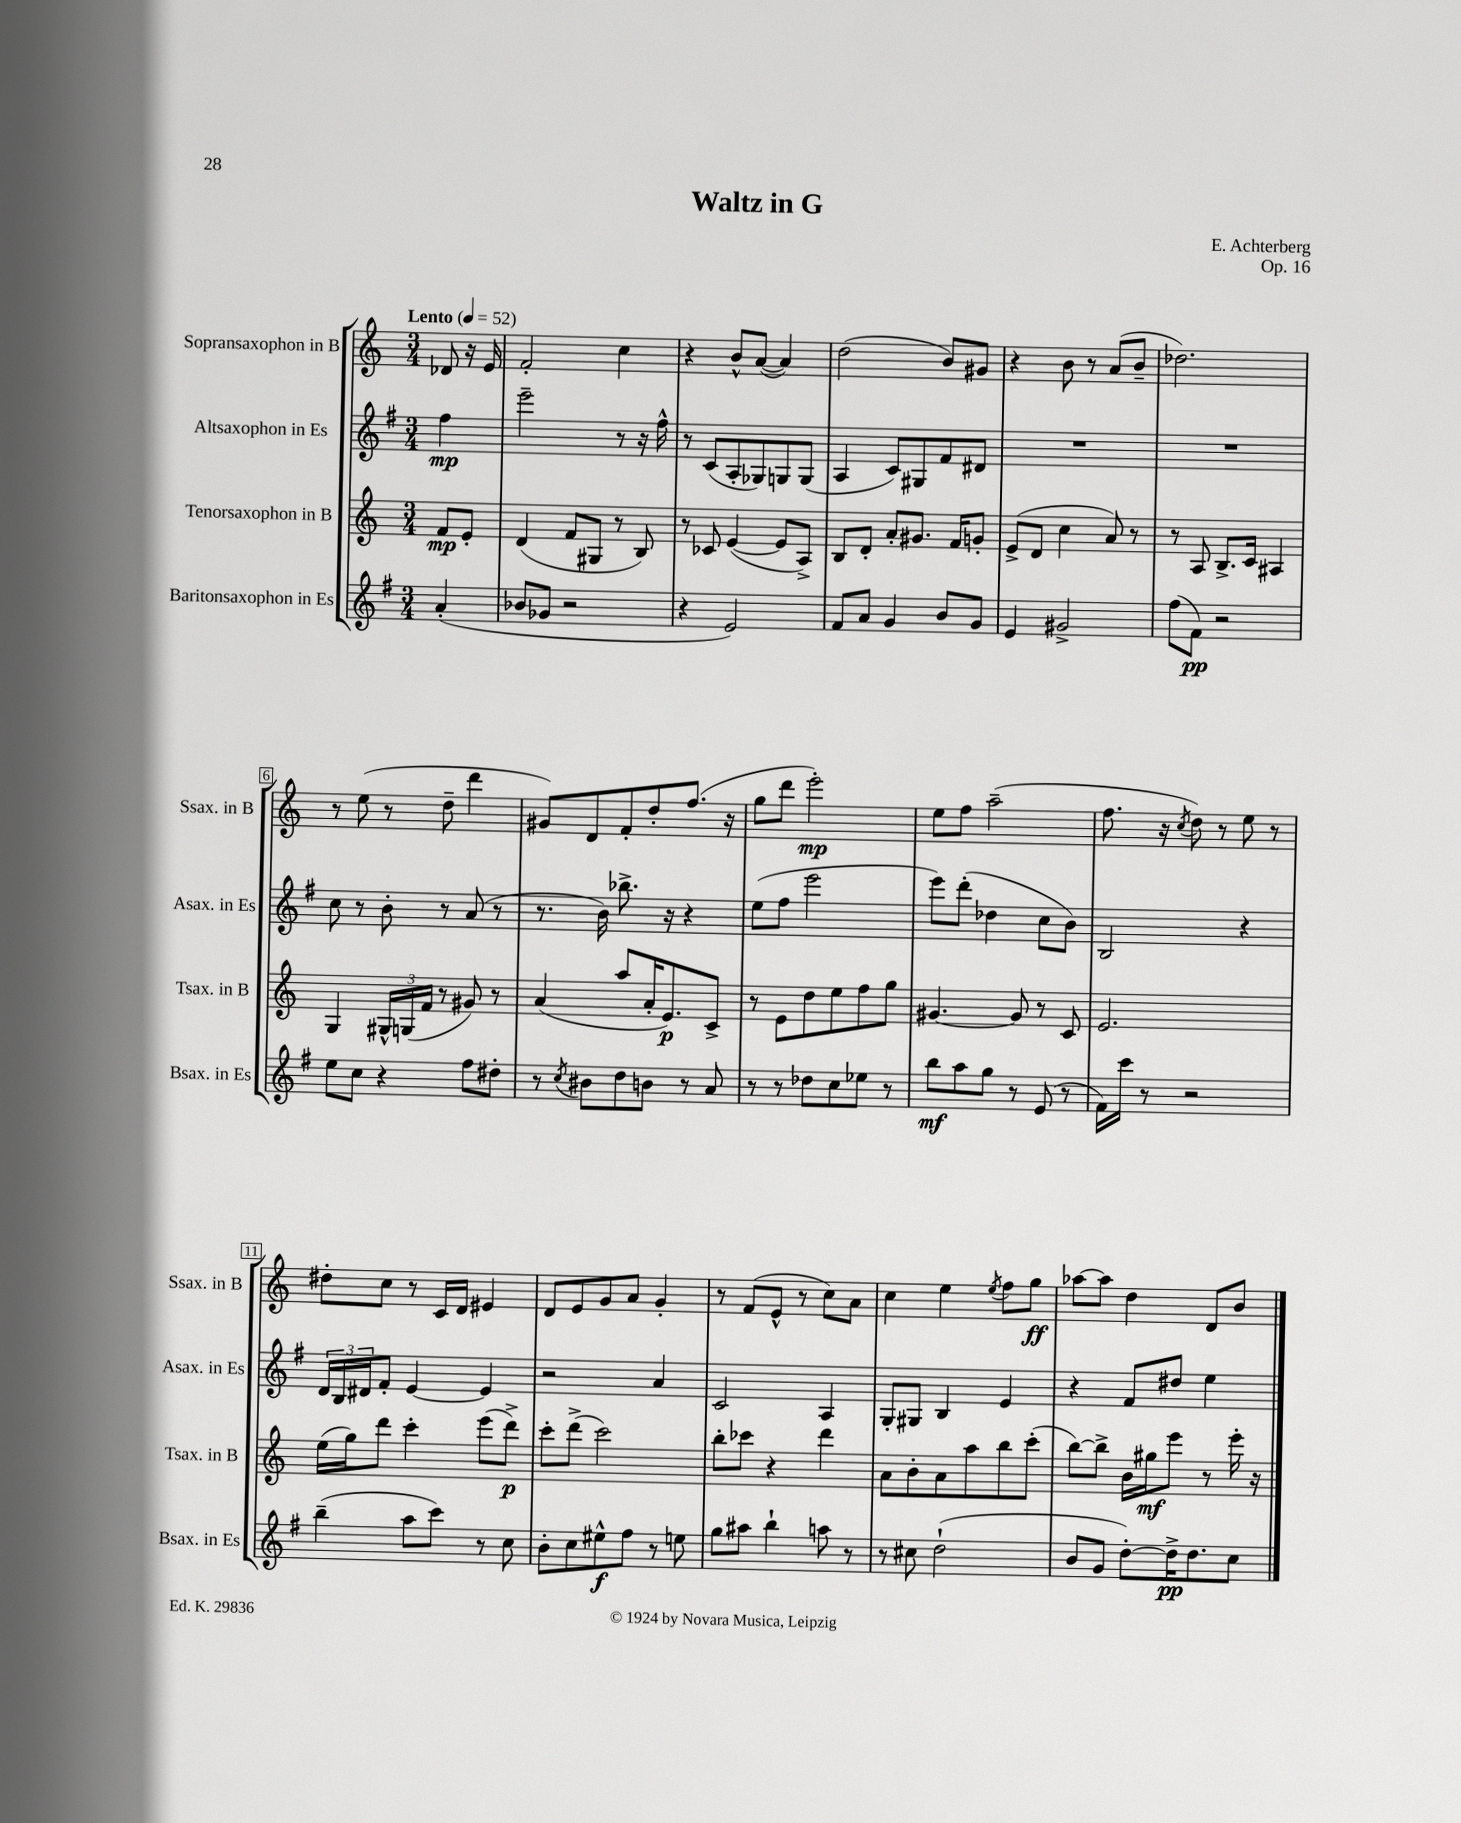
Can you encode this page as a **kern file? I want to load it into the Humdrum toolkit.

**kern	**dynam	**kern	**dynam	**kern	**dynam	**kern	**dynam
*part4	*part4	*part3	*part3	*part2	*part2	*part1	*part1
*staff4	*staff4	*staff3	*staff3	*staff2	*staff2	*staff1	*staff1
*I"Baritonsaxophon in Es	*	*I"Tenorsaxophon in B	*	*I"Altsaxophon in Es	*	*I"Sopransaxophon in B	*
*I'Bsax. in Es	*	*I'Tsax. in B	*	*I'Asax. in Es	*	*I'Ssax. in B	*
*clefG2	*	*clefG2	*	*clefG2	*	*clefG2	*
*k[f#]	*	*k[]	*	*k[f#]	*	*k[]	*
*M3/4	*	*M3/4	*	*M3/4	*	*M3/4	*
*MM52	*	*MM52	*	*MM52	*	*MM52	*
=	=	=	=	=	=	=	=
!	!	!	!	!	!	!LO:TX:a:B:t=Lento	!
(4a'/	.	8f/L	mp	4ff#\	mp	8d-X/	.
.	.	8e'/J	.	.	.	16r	.
.	.	.	.	.	.	16e/	.
=1	=1	=1	=1	=1	=1	=1	=1
8b-X/L	.	(4d/	.	2eee~\	.	2f'/	.
8g-X/J	.	.	.	.	.	.	.
2r	.	8f/L	.	.	.	.	.
.	.	8G#X/J	.	.	.	.	.
.	.	8r	.	8r	.	4cc\	.
.	.	8B/)	.	16r	.	.	.
.	.	.	.	16ff#^^\	.	.	.
=2	=2	=2	=2	=2	=2	=2	=2
4r	.	8r	.	8r	.	4r	.
.	.	8c-X/	.	(8c/L	.	.	.
2e/)	.	([4e/	.	8A'/	.	8b^^/L	.
.	.	.	.	8G-X/)	.	([8a/J	.
.	.	8e/L]	.	8Gn/	.	4a/])	.
.	.	8A^/J)	.	(8G/J	.	.	.
=3	=3	=3	=3	=3	=3	=3	=3
8f#/L	.	8B/L	.	4A/	.	(2dd\	.
8a/J	.	8d'/J	.	.	.	.	.
4g/	.	8a'/L	.	8c/L)	.	.	.
.	.	8.g#X/J	.	8G#X/	.	.	.
8b/L	.	.	.	8f#/	.	8b/L)	.
.	.	16f/KL	.	.	.	.	.
8g/J	.	8gn'/J	.	8d#X/J	.	8g#X/J	.
=4	=4	=4	=4	=4	=4	=4	=4
4e/	.	(8e^/L	.	2.r	.	4r	.
.	.	8d/J	.	.	.	.	.
2g#X^/	.	4cc\	.	.	.	8b\	.
.	.	.	.	.	.	8r	.
.	.	8a/)	.	.	.	(8a/L	.
.	.	8r	.	.	.	8b~/J	.
=5	=5	=5	=5	=5	=5	=5	=5
(8ff#\L	.	8r	.	2.r	.	2.dd-X\)	.
8f#\J)	pp	8A/	.	.	.	.	.
2r	.	8.B^/L	.	.	.	.	.
.	.	16c/Jk	.	.	.	.	.
.	.	4A#X/	.	.	.	.	.
!!LO:LB:g=z
=6	=6	=6	=6	=6	=6	=6	=6
8ee\L	.	4G/	.	8cc\	.	8r	.
8cc\J	.	.	.	8r	.	(8ee\	.
4r	.	24G#X^^/LL	.	8b'\	.	8r	.
.	.	(24Gn/	.	.	.	.	.
.	.	24f/JJ	.	.	.	.	.
.	.	8r	.	8r	.	8dd~\	.
8ff#\L	.	8g#X/)	.	(8a/	.	4ddd\	.
8dd#X'\J	.	8r	.	8r	.	.	.
=7	=7	=7	=7	=7	=7	=7	=7
8r	.	(4a/	.	8.r	.	8g#X/L)	.
8qcc/	.	.	.	.	.	.	.
8b#X\L	.	.	.	.	.	8d/	.
.	.	.	.	16b\)	.	.	.
8dd\	.	8aa/L	.	8.bb-X^\	.	8f'/	.
8bn\J	.	16a'/K	.	.	.	8dd'/	.
.	.	8.e/)	p	16r	.	.	.
8r	.	.	.	4r	.	(8.ff/J	.
8a/	.	8c^/J	.	.	.	.	.
.	.	.	.	.	.	16r	.
=8	=8	=8	=8	=8	=8	=8	=8
8r	.	8r	.	(8ee\L	.	8gg\L	.
8r	.	8e\L	.	8ff#\J	.	8ddd\J	.
8dd-X\L	.	8dd\	.	2eee\	.	2eee'\)	mp
8cc\	.	8ee\	.	.	.	.	.
8ee-X\J	.	8ff\	.	.	.	.	.
8r	.	8gg\J	.	.	.	.	.
=9	=9	=9	=9	=9	=9	=9	=9
8bb\L	mf	[4.g#X/	.	8eee\L)	.	8ee\L	.
8aa\	.	.	.	(8ddd'\J	.	8ff\J	.
8gg\J	.	.	.	4dd-X\	.	(2aa~\	.
8r	.	8g#/]	.	.	.	.	.
(8e/	.	8r	.	8cc\L	.	.	.
8r	.	8c/	.	8b\J)	.	.	.
=10	=10	=10	=10	=10	=10	=10	=10
16f#\LL)	.	2.e/	.	2B/	.	8.ff\	.
16ccc\JJ	.	.	.	.	.	.	.
8r	.	.	.	.	.	.	.
.	.	.	.	.	.	16r	.
.	.	.	.	.	.	8qcc/	.
2r	.	.	.	.	.	8dd\)	.
.	.	.	.	.	.	8r	.
.	.	.	.	4r	.	8ee\	.
.	.	.	.	.	.	8r	.
!!LO:LB:g=z
=11	=11	=11	=11	=11	=11	=11	=11
(4bb~\	.	(16ee\LL	.	24d/LL	.	8dd#X'\L	.
.	.	.	.	24B/	.	.	.
.	.	16gg\J)	.	.	.	.	.
.	.	.	.	24d#X/J	.	.	.
.	.	8ddd\J	.	8f#'/J	.	8cc\J	.
8aa\L	.	4ccc'\	.	[4e/	.	8r	.
8ccc\J)	.	.	.	.	.	16c/LL	.
.	.	.	.	.	.	16d/JJ	.
8r	.	(8eee\L	.	4e/]	.	4e#X/	.
8cc\	.	8ddd^\J)	p	.	.	.	.
=12	=12	=12	=12	=12	=12	=12	=12
8b'\L	.	8ccc'\L	.	2r	.	8d/L	.
8cc\	.	(8ddd^\J	.	.	.	8e/	.
8ee#X^^\	f	2ccc\)	.	.	.	8g/	.
8ff#\J	.	.	.	.	.	8a/J	.
8r	.	.	.	4a/	.	4g'/	.
8een\	.	.	.	.	.	.	.
=13	=13	=13	=13	=13	=13	=13	=13
8gg\L	.	8bb'\L	.	2c/	.	8r	.
8aa#X\J	.	8ccc-X\J	.	.	.	(8f/L	.
4bb`\	.	4r	.	.	.	8e^^/J	.
.	.	.	.	.	.	8r	.
8aan\	.	4ddd\	.	4A/	.	8cc\L)	.
8r	.	.	.	.	.	8a\J	.
=14	=14	=14	=14	=14	=14	=14	=14
8r	.	8a\L	.	8G'/L	.	4cc\	.
8cc#X\	.	8b'\	.	8G#X/J	.	.	.
(2dd`\	.	8a\	.	4B/	.	4ee\	.
.	.	8aa\	.	.	.	.	.
.	.	.	.	.	.	8qee/	.
.	.	8bb\	.	4e/	.	8ff\L	.
.	.	(8ccc'\J	.	.	.	8gg\J	ff
=15	=15	=15	=15	=15	=15	=15	=15
8b/L	.	[8bb\L)	.	4r	.	[8aa-X\L	.
8g/J	.	8bb^\J]	.	.	.	8aa-\J]	.
[8dd'\L)	.	16b\LL	.	8f#/L	.	4dd\	.
.	.	16gg#X\J	mf	.	.	.	.
16dd^\K]	pp	8eee\J	.	8dd#X/J	.	.	.
8.dd\	.	.	.	.	.	.	.
.	.	8r	.	4ee\	.	8d/L	.
8cc\J	.	16eee'\	.	.	.	8b/J	.
.	.	16r	.	.	.	.	.
==	==	==	==	==	==	==	==
*-	*-	*-	*-	*-	*-	*-	*-
